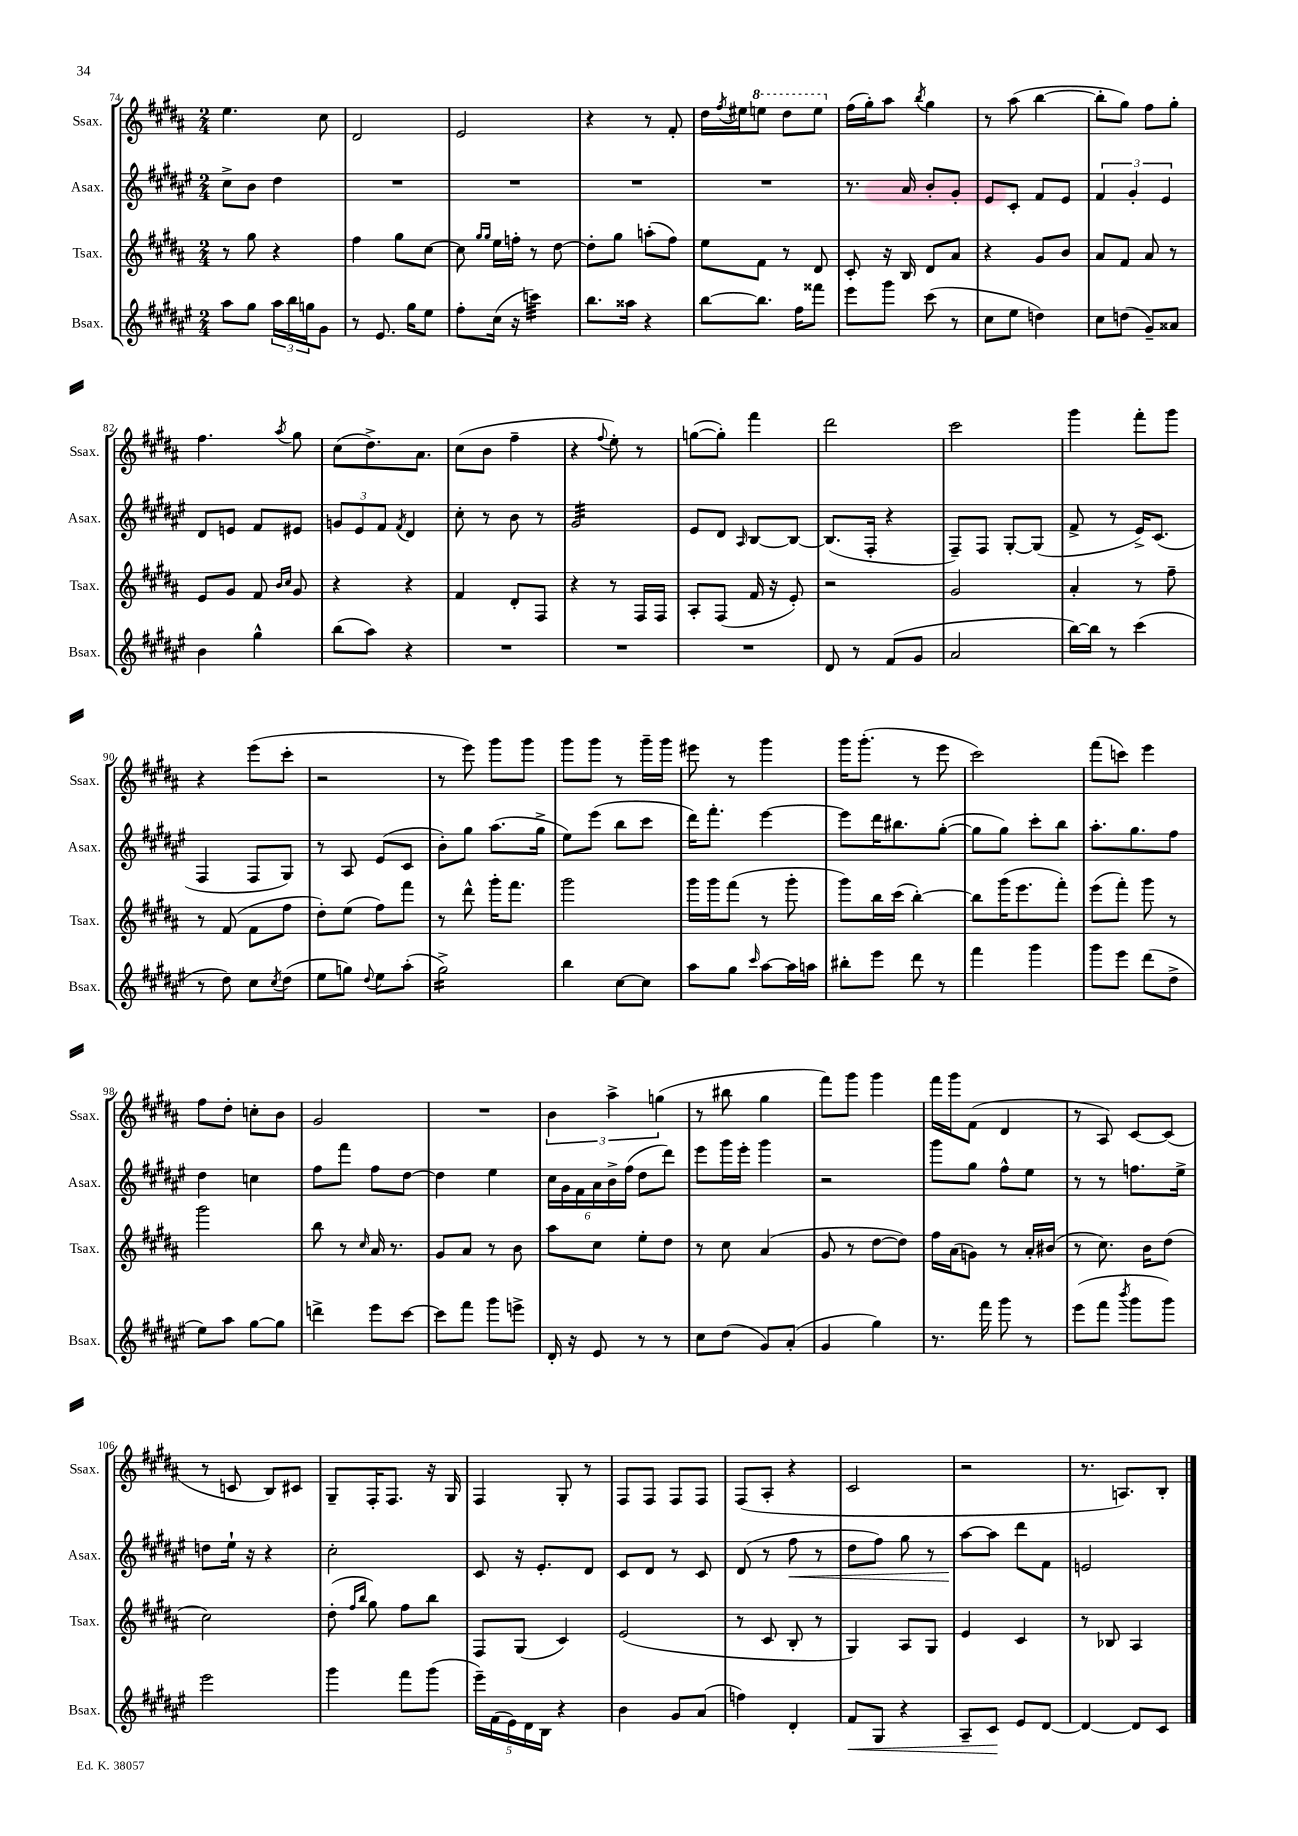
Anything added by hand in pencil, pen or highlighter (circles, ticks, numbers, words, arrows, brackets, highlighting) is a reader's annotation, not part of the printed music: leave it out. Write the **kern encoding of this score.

**kern	**kern	**kern	**kern
*staff4	*staff3	*staff2	*staff1
*clefG2	*clefG2	*clefG2	*clefG2
*k[f#c#g#d#a#e#]	*k[f#c#g#d#a#]	*k[f#c#g#d#a#e#]	*k[f#c#g#d#a#]
*M2/4	*M2/4	*M2/4	*M2/4
8aa#	8r	8cc#^	4.ee
8gg#	8gg#	8b	.
24aa#	4r	4dd#	.
24bb	.	.	.
24gg	.	.	.
8g#	.	.	8cc#
=	=	=	=
8r	4ff#	2r	2d#
8.e#	.	.	.
.	8gg#	.	.
16gg#	.	.	.
8ee#	[8cc#	.	.
=	=	=	=
8ff#'	8cc#]	2r	2e
.	16qqgg#	.	.
.	16qqgg#	.	.
(16cc#	16ee	.	.
16r	16ff'	.	.
4ccc)	8r	.	.
.	[8dd#	.	.
=	=	=	=
8.bb	8dd#']	2r	4r
.	8gg#	.	.
16aa##	.	.	.
4r	(8aa'	.	8r
.	8ff#)	.	8f#'
=	=	=	=
[8bb	8ee	2r	16dd#
.	.	.	8qff#
.	.	.	16ee#
8.bb]	8f#	.	8eee
.	8r	.	8ddd#
16ff#	.	.	.
8fff##	8d#	.	8eee
=	=	=	=
8eee#	8c#'	8.r	(16ff#
.	.	.	16gg#')
8ggg#	16r	.	8aa#
.	16B	16a#	.
.	.	.	8qbb
(8ccc#	8d#	8b'	4gg#
8r	8a#	8g#'	.
=	=	=	=
8cc#	4r	8e#	8r
8ee#	.	8c#'	(8aa#
4dd)	8g#	8f#	[4bb
.	8b	8e#	.
=	=	=	=
8cc#	8a#	6f#	8bb']
(8dd	8f#	.	8gg#)
.	.	6g#'	.
8g#~)	8a#	.	8ff#
.	.	6e#	.
8a##	8r	.	8gg#'
=	=	=	=
4b	8e	8d#	4.ff#
.	8g#	8e	.
4gg#^^	8f#	8f#	.
.	16qqb	.	.
.	16qqcc#	.	8qaa#
.	8g#	8e#	8gg#
=	=	=	=
(8bb	4r	12g	(8cc#
.	.	12e#	.
8aa#)	.	.	8.dd#^)
.	.	12f#	.
.	.	8qf#	.
4r	4r	4d#	.
.	.	.	8.a#
=	=	=	=
2r	4f#	8cc#'	(8cc#
.	.	8r	8b
.	8d#'	8b	4ff#~
.	8F#	8r	.
=	=	=	=
2r	4r	2g#	4r
.	.	.	8qqff#
.	8r	.	8ee')
.	16F#	.	8r
.	16F#	.	.
=	=	=	=
2r	8A#'	8e#	([8gg
.	(8F#	8d#	8gg'])
.	.	16qqA#	.
.	16f#	[8B	4fff#
.	16r	.	.
.	8e')	8B_	.
=	=	=	=
8d#	2r	(8.B]	2ddd#
8r	.	.	.
.	.	16F#'	.
(8f#	.	4r	.
8g#	.	.	.
=	=	=	=
2a#	2g#	8F#~)	2ccc#
.	.	8F#	.
.	.	[8G#'	.
.	.	(8G#]	.
=	=	=	=
[16bb)	4a#'	8f#^	4ggg#
16bb]	.	.	.
8r	.	8r	.
(4ccc#	8r	16e#^)	8fff#'
.	.	(8.c#	.
.	8ff#~	.	8ggg#
=	=	=	=
8r	8r	4F#	4r
8dd#)	(8f#	.	.
8cc#	8f#	8F#	(8eee
8qcc#	.	.	.
(8dd#	8ff#	8G#)	8ccc#'
=	=	=	=
8ee#	8dd#')	8r	2r
8gg)	(8ee	8A#	.
8qqdd#	.	.	.
8ee#	8ff#)	(8e#	.
(8aa#'	8fff#	8c#	.
=	=	=	=
2gg#^)	8r	8b')	8r
.	8ddd#^^	8gg#	8eee)
.	16ggg#'	(8.aa#	8ggg#
.	8.fff#	.	.
.	.	.	8ggg#
.	.	16gg#^	.
=	=	=	=
4bb	2ggg#	8ee#)	8ggg#
.	.	(8eee#	8ggg#
[8cc#	.	8bb	8r
8cc#]	.	8ccc#	16ggg#~
.	.	.	16ggg#
=	=	=	=
8aa#	16ggg#	16ddd#)	8eee#
.	16ggg#	8.fff#'	.
8gg#	(8fff#	.	8r
16qqccc#	.	.	.
[8aa#	8r	[4eee#	4ggg#
16aa#]	8ggg#'	.	.
16aa	.	.	.
=	=	=	=
8bb#'	8ggg#)	8eee#]	16ggg#
.	.	.	(8.ggg#'
8eee#	16bb	16ddd#	.
.	(16ccc#	8.bb#	.
8ddd#	[4bb')	.	8r
8r	.	([8gg#'	8eee
=	=	=	=
4fff#	8bb]	8gg#]	2ccc#)
.	(16ggg#	8gg#)	.
.	8.eee	.	.
4ggg#	.	8ccc#'	.
.	8fff#')	8bb	.
=	=	=	=
8ggg#	(8eee	8.aa#'	(8fff#
8eee#	8fff#')	.	8ccc)
.	.	8.gg#	.
(8ddd#	8ggg#	.	4eee
8dd#^	8r	8ff#	.
=	=	=	=
8ee#)	2ggg#	4dd#	8ff#
8aa#	.	.	8dd#'
[8gg#	.	4cc	8cc'
8gg#]	.	.	8b
=	=	=	=
4ddd^	8bb	8ff#	2g#
.	8r	8fff#	.
.	16qqcc#	.	.
8eee#	16a#	8ff#	.
.	8.r	.	.
[8ccc#	.	[8dd#	.
=	=	=	=
8ccc#]	8g#	4dd#]	2r
8fff#	8a#	.	.
8ggg#	8r	4ee#	.
8eee^	8b	.	.
=	=	=	=
16d#'	8aa#	24cc#	6b
.	.	24g#	.
16r	.	.	.
.	.	24f#	.
8e#	8cc#	24a#	.
.	.	24b^	6aa#^
.	.	(24ff#	.
8r	8ee'	8dd#	.
.	.	.	(6gg
8r	8dd#	8ddd#)	.
=	=	=	=
8cc#	8r	8eee#	8r
(8dd#	8cc#	16ggg#	8bb#
.	.	16eee#'	.
8g#)	(4a#	4ggg#	4gg#
(8a#'	.	.	.
=	=	=	=
4g#	8g#	2r	8fff#)
.	8r	.	8ggg#
4gg#)	[8dd#	.	4ggg#
.	8dd#])	.	.
=	=	=	=
8.r	16ff#	8ggg#	16fff#
.	(16a#	.	16ggg#
.	8g)	8gg#	(8f#
16fff#	.	.	.
8ggg#	8r	8ff#^^	4d#
8r	16a#'	8ee#	.
.	(16b#	.	.
=	=	=	=
(8eee#	8r	8r	8r
8fff#	8.cc#)	8r	8A#)
8qbbb	.	.	.
8ggg#	.	8.ff	[8c#
.	16b	.	.
8ggg#)	(8dd#	.	(8c#]
.	.	16ee#^	.
=	=	=	=
2eee#	2cc#)	8dd	8r
.	.	16ee#`	8c
.	.	16r	.
.	.	4r	8B)
.	.	.	8c#
=	=	=	=
4ggg#	(8dd#'	2cc#'	8G#~
.	16qqff#	.	.
.	16qqbb	.	.
.	8gg#)	.	16F#'
.	.	.	8.F#
8fff#	8ff#	.	.
(8ggg#	8bb	.	16r
.	.	.	16G#
=	=	=	=
20eee#~)	8F#	8c#	4F#
(20f#	.	.	.
20e#)	.	.	.
.	(8G#	16r	.
20d#	.	.	.
.	.	8.e#'	.
20B	.	.	.
4r	4c#)	.	8G#'
.	.	8d#	8r
=	=	=	=
4b	(2e	8c#	8F#
.	.	8d#	8F#
8g#	.	8r	8F#
(8a#	.	8c#	8F#
=	=	=	=
4ff)	8r	(8d#	(8F#
.	8c#	8r	8A#'
4d#'	8B'	8ff#	4r
.	8r	8r	.
=	=	=	=
8f#	4G#)	8dd#	2c#
8G#	.	8ff#)	.
4r	8A#	8gg#	.
.	8G#	8r	.
=	=	=	=
8A#~	4e	[8aa#	2r
8c#	.	8aa#]	.
8e#	4c#	8ddd#	.
[8d#	.	8f#	.
=	=	=	=
4d#_	8r	2e	8.r
.	8B-	.	.
.	.	.	8.A)
8d#]	4A#	.	.
8c#	.	.	8B'
==	==	==	==
*-	*-	*-	*-
